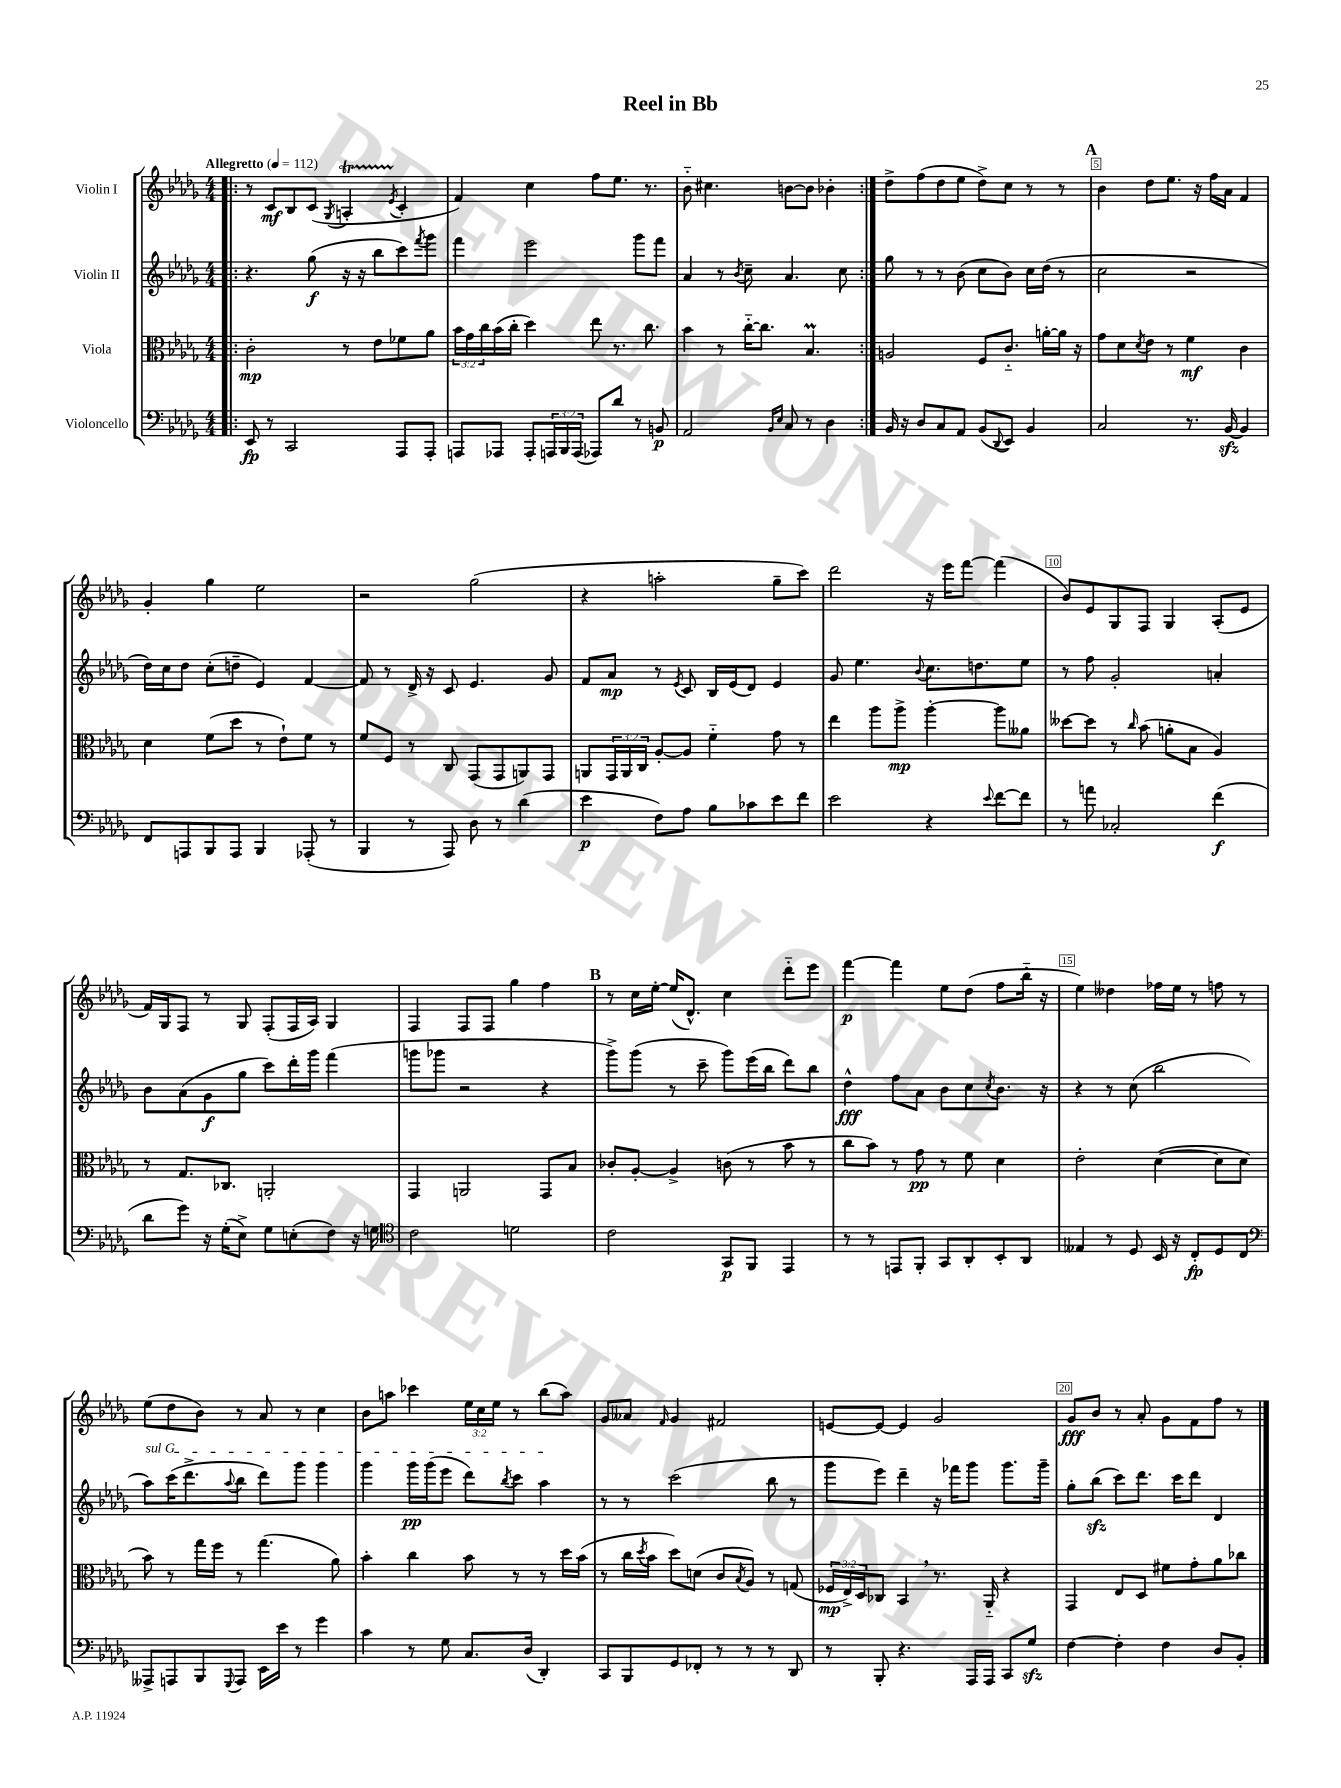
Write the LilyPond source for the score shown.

\header { title = "Reel in Bb" }
<<
\new StaffGroup <<
\new Staff = "s0" \with { instrumentName = "Violin I" } {
    \clef treble \key des \major \numericTimeSignature \time 4/4 \override Staff.TupletNumber.text = #tuplet-number::calc-fraction-text \tempo "Allegretto" 4 = 112
    \repeat volta 2 { \bar ".|:" r8 c'8\mf bes8 c'8( \acciaccatura { ges8 } a4-.\startTrillSpan \acciaccatura { ees'8 } c'4-.\stopTrillSpan |
    f'4) c''4 f''8 ees''8. r8. |
    bes'8-_ cis''4. b'8~ b'8 bes'4-. | }
    des''8-> f''8( des''8 ees''8 des''8->) c''8 r8 r8 |
    \mark \markup { \bold "A" } bes'4 des''8 ees''8. r16 f''16 aes'16 f'4 |
    ges'4-. ges''4 ees''2 |
    r2 ges''2( |
    r4 a''2-. ges''8-- c'''8) |
    des'''2 r16 ees'''16 f'''8~ f'''4( |
    bes'8) ees'8 ges8 f8 ges4 aes8-.( ees'8 |
    f'16) ges16 f8 r8 ges8 f8-.( f16 aes16) ges4 |
    f4 f8 f8 ges''4 f''4 |
    \mark \markup { \bold "B" } r8 c''16 ees''16~-. ees''16( des'8.-^) c''4 des'''8-_ ees'''8 |
    f'''4~\p f'''4 ees''8 des''8( f''8 bes''16-_ r16 |
    ees''4) deses''4 fes''16 ees''16 r8 f''8 r8 |
    ees''8( des''8 bes'8) r8 aes'8 r8 c''4 |
    bes'8 a''8 ces'''4 \tuplet 3/2 { ees''16 c''16 ees''16 } r8 bes''8( a''8) |
    ges'8 aeses'8 \grace { f'16 } ges'4 fis'2 |
    e'8~ e'8~ e'4 ges'2 |
    ges'8\fff bes'8 r8 aes'8-. ges'8 f'8 f''8 r8 \bar "|." |
}
\new Staff = "s1" \with { instrumentName = "Violin II" } {
    \clef treble \key des \major \numericTimeSignature \time 4/4
    \repeat volta 2 { \bar ".|:" r4. ges''8\f( r16 r16 bes''8 c'''8) \acciaccatura { f'''8 } ges'''8 |
    f'''4 ees'''2 ges'''8 f'''8 |
    aes'4 r8 \acciaccatura { bes'8 } c''8-- aes'4. c''8 | }
    ges''8 r8 r8 bes'8( c''8 bes'8) c''16 des''16( r8 |
    \mark \markup { \bold "A" } c''2 r2 |
    des''16) c''16 des''8 c''8-.( d''8-- ees'4) f'4~ |
    f'8 r8 des'16-> r16 c'8 ees'4. ges'8 |
    f'8 aes'8\mp r8 \acciaccatura { ees'8 } c'8 bes16 ees'16( des'8) ees'4 |
    ges'8 ees''4. \appoggiatura { bes'8 } c''8. d''8. ees''8 |
    r8 f''8 ges'2-. a'4-. |
    bes'8 aes'8( ges'8\f ges''8 c'''8) des'''16-. ges'''16 f'''4( |
    g'''8 ges'''8 r2 r4 |
    \mark \markup { \bold "B" } ges'''8->) ges'''8( r8 c'''8-- ges'''8) ees'''16( bes''16 des'''8) bes''8 |
    des''4-^\fff f''8 aes'8 bes'8 c''8 \acciaccatura { c''8 } bes'8. r16 |
    r4 r8 c''8( bes''2 |
    \once \override TextSpanner.bound-details.left.text = \markup { \italic "sul G" } aes''8\startTextSpan) c'''16( des'''8.-> \appoggiatura { aes''8 } bes''8 des'''8) ges'''8 ges'''4 |
    ges'''4 ges'''16\pp ges'''16( ees'''8 des'''8) \acciaccatura { bes''8 } c'''8 aes''4\stopTextSpan |
    r8 r8 c'''2( bes''8 r8 |
    ges'''8 ees'''8) des'''4-- r16 fes'''16 ges'''8 ges'''8. ges'''16-- |
    ges''8-. bes''8\sfz( c'''8) des'''8. c'''16 des'''8 des'4 \bar "|." |
}
\new Staff = "s2" \with { instrumentName = "Viola" } {
    \clef alto \key des \major \numericTimeSignature \time 4/4 \override Staff.TupletNumber.text = #tuplet-number::calc-fraction-text
    \repeat volta 2 { \bar ".|:" c'2-.\mp r8 ees'8 fes'8 aes'8 |
    \tuplet 3/2 { bes'16 ges'16 c''16 } bes'16( c''16-. des''4) ees''8 r8. c''8. |
    bes'4 r8 c''16~-_ c''8. bes4.\prall | }
    a2 f8 c'8.-_ a'16~-. a'16 r16 |
    \mark \markup { \bold "A" } ges'8 des'8 \acciaccatura { des'8 } ees'8 r8 f'4\mf c'4 |
    des'4 f'8( des''8 r8 ees'8-!) f'8 r8 |
    f'8 f8 r8 c8 ges,8( ges,8 a,8) ges,8 |
    a,8 \tuplet 3/2 { ges,16 a,16 c16 } aes8~-. aes8 f'4-_ ges'8 r8 |
    ees''4 aes''8 aes''8->\mp aes''4~-. aes''8 aeses'8 |
    deses''8~ deses''8 r8 \grace { c''16 } bes'8( a'8-. bes8 aes4) |
    r8 ges8. ces8. a,2-. |
    ges,4 a,2 ges,8 bes8 |
    \mark \markup { \bold "B" } ces'8-. aes8~-. aes4-> c'8( r8 bes'8 r8 |
    c''8 bes'8) r8 ges'8\pp r8 f'8 des'4 |
    ees'2-. des'4~( des'8 des'8 |
    bes'8) r8 ges''16 f''16 r8 ges''4.( aes'8) |
    bes'4-. c''4 bes'8 r8 r8 des''16 bes'16( |
    r8 c''16 \acciaccatura { des''8 } bes'16 des''8) d'8( c'8 \acciaccatura { bes8 } aes8) r8 g8( |
    \tuplet 3/2 { fes16\mp ees16->) des16 } ces8 bes,4 \breathe r8. aes,16-_ r4 |
    ges,4 ees8 des8 fis'8 ges'8-. aes'8 ces''8 \bar "|." |
}
\new Staff = "s3" \with { instrumentName = "Violoncello" } {
    \clef bass \key des \major \numericTimeSignature \time 4/4 \override Staff.TupletNumber.text = #tuplet-number::calc-fraction-text
    \repeat volta 2 { \bar ".|:" ees,8\fp r8 c,2 aes,,8 aes,,8-. |
    a,,8 aes,,8 aes,,8-. \tuplet 3/2 { a,,16 bes,,16 a,,16( } aes,,8) des'8 r8 b,8\p |
    aes,2 \grace { bes,16 ees16 } c8 r8 des4 | }
    bes,16 r16 des8 c8 aes,8 bes,8( \appoggiatura { des,8 } ees,8) bes,4 |
    \mark \markup { \bold "A" } c2 r8. bes,16~\sfz bes,4 |
    f,8 a,,8 bes,,8 a,,8 bes,,4 aes,,8-.( r8 |
    bes,,4 r8 aes,,8) des8 r8 des'4( |
    ees'4\p f8) aes8 bes8 ces'8 ees'8 f'8 |
    ees'2 r4 \appoggiatura { ees'8 } f'8~ f'8 |
    r8 a'8 ces2-. f'4\f( |
    des'8 ges'8) r16 ges16-.( ees8->) ges8 e8-.( f8) r16 g16 |
    \clef tenor c'2 d'2 |
    \mark \markup { \bold "B" } c'2 ges,8\p f,8 ees,4 |
    r8 r8 e,8 f,8-. ges,8 aes,8-. bes,8-. aes,8 |
    eeses4 r8 des8 bes,16 r16 c8-.\fp des8 c8 |
    \clef bass aeses,,8-> a,,8 bes,,8 \appoggiatura { ges,,8 } a,,8 ees,16 ees'16 r8 ges'4 |
    c'4 r8 ges8 c8. des16( des,4-.) |
    c,8 bes,,8 ges,8 fes,8-. r8 r8 r8 des,8 |
    r8 bes,,8-. r4. aes,,16 aes,,16 c,8 ges8\sfz |
    f4~ f4-. f4 des8 bes,8-. \bar "|." |
}
>>
>>
\layout { \context { \Score \override BarNumber.break-visibility = ##(#f #t #t) barNumberVisibility = #(every-nth-bar-number-visible 5) \override BarNumber.stencil = #(make-stencil-boxer 0.1 0.3 ly:text-interface::print) } }
